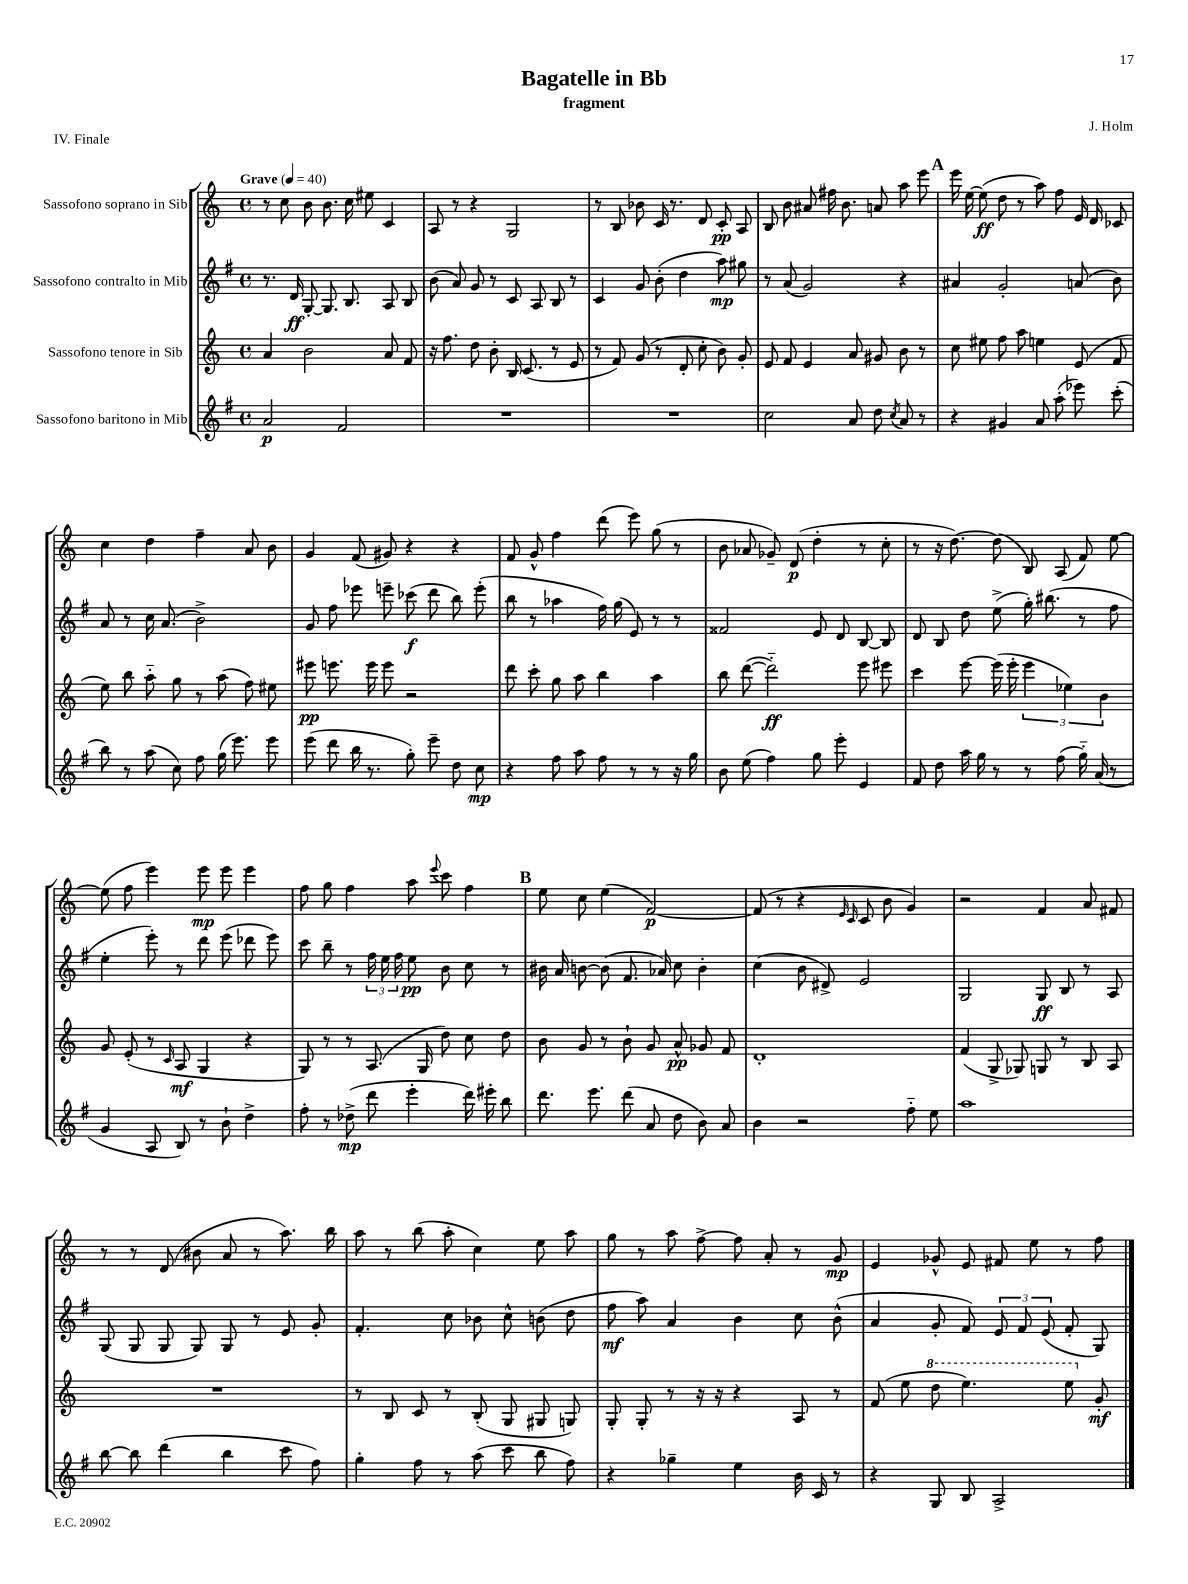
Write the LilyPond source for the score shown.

\header { title = "Bagatelle in Bb" composer = "J. Holm" subtitle = "fragment" piece = "IV. Finale" }
<<
\new StaffGroup <<
\new Staff = "s0" \with { instrumentName = "Sassofono soprano in Sib" } {
    \clef treble \key c \major \defaultTimeSignature \time 4/4 \tempo "Grave" 4 = 40
    \autoBeamOff r8 c''8 b'8 b'8. c''16 eis''8 c'4 |
    a8 r8 r4 g2 |
    r8 b8 bes'8 c'16 r8. d'8 c'8-.\pp a8 |
    b8 b'8 ais'8 fis''16 b'8. a'8 a''8 e'''8 |
    \mark \markup { \bold "A" } e'''16 e''16~ e''8\ff( d''8 r8 a''8) f''8 e'16 d'16 ces'8 |
    c''4 d''4 f''4-- a'8 b'8 |
    g'4 f'8( gis'8) r4 r4 |
    f'8 g'8-^ f''4 d'''8( e'''8) g''8( r8 |
    b'8 aes'8 ges'8--) d'8\p( d''4-. r8 c''8-. |
    r8 r16 d''8.~) d''8( b8) a8( f'8) e''8~ |
    e''8( f''8 e'''4) e'''8\mp e'''8 e'''4 |
    f''8 g''8 f''4 a''8 \appoggiatura { e'''8 } c'''8 f''4 |
    \mark \markup { \bold "B" } e''8 c''8 e''4( f'2~\p) |
    f'8( r8 r4 \grace { e'16 c'16 } c'8 b'8 g'4) |
    r2 f'4 a'8 fis'8 |
    r8 r8 d'8( bis'8 a'8 r8 a''8.) b''16 |
    a''8 r8 b''8( a''8-. c''4) e''8 a''8 |
    g''8 r8 a''8 f''8~-> f''8 a'8-. r8 g'8\mp |
    e'4 ges'8-^ e'8 fis'8 e''8 r8 f''8 \bar "|." |
}
\new Staff = "s1" \with { instrumentName = "Sassofono contralto in Mib" } {
    \clef treble \key g \major \defaultTimeSignature \time 4/4
    \autoBeamOff r8. d'16\ff g8~-. g8. b8. a8 b8 |
    b'8( a'8) g'8 r8 c'8 a8 b8 r8 |
    c'4 g'8 b'8-.( d''4 a''8\mp) gis''8 |
    r8 a'8( g'2) r4 |
    \mark \markup { \bold "A" } ais'4 g'2-. a'8( b'8) |
    a'8 r8 c''16 a'8.( b'2->) |
    g'8 fis''8 ees'''8 e'''8-- ces'''8\f( d'''8 b''8) e'''8-.( |
    b''8 r8 aes''4 fis''16) g''16( e'8) r8 r8 |
    fisis'2 e'8 d'8 b8~ b8 |
    d'8 b8 d''8 e''8->( g''16-.) bis''8.( r8 fis''8 |
    e''4-. e'''8-.) r8 d'''8 e'''8( des'''8 e'''8) |
    c'''8 b''8-- r8 \tuplet 3/2 { fis''16 e''16 fis''16 } e''8\pp b'8 c''8 r8 |
    \mark \markup { \bold "B" } bis'16 a'16 b'8~ b'8( fis'8. aes'16) c''8 b'4-. |
    c''4( b'8 dis'8->) e'2 |
    g2 g8\ff b8 r8 a8 |
    g8( g8 g8 g8) g8 r8 e'8 g'8-. |
    fis'4.-. c''8 bes'8 c''8-^ b'8( d''8 |
    fis''8\mf a''8) a'4 b'4 c''8 b'8-^( |
    a'4 g'8-. fis'8) \tuplet 3/2 { e'8 fis'8 e'8( } fis'8-. g8) \bar "|." |
}
\new Staff = "s2" \with { instrumentName = "Sassofono tenore in Sib" } {
    \clef treble \key c \major \defaultTimeSignature \time 4/4
    \autoBeamOff a'4 b'2 a'8 f'8 |
    r16 f''8. d''8 b'8-. b16 c'8.( r8 e'8 |
    r8 f'8) g'8( r8 d'8-. c''8-. b'8) g'8-. |
    e'8 f'8 e'4 a'8 gis'8 b'8 r8 |
    \mark \markup { \bold "A" } c''8 eis''8 f''8 a''8 e''4 e'8( f'8 |
    e''8) b''8 a''8-_ g''8 r8 a''8( f''8) eis''8 |
    eis'''8\pp e'''8. e'''16 e'''8 r2 |
    d'''8 c'''8-. g''8 a''8 b''4 a''4 |
    b''8 d'''8~( d'''2-_\ff) e'''8 eis'''8 |
    c'''4 e'''8~ e'''16( e'''16-. \tuplet 3/2 { e'''4 ees''4) b'4 } |
    g'8 e'8-.( r8 \grace { c'16 } a8\mf g4 r4 |
    g8) r8 r8 a8.( g16 d''8) c''8 d''8 |
    \mark \markup { \bold "B" } b'8 g'8 r8 b'8-! g'8 a'8-^\pp ges'8 f'8 |
    d'1-. |
    f'4( g8-> ges8) g8 r8 b8 a8 |
    R1 |
    r8 b8 c'8 r8 b8-.( g8 gis8 g8) |
    g8-. g8-. r8 r16 r16 r4 a8 r8 |
    f'8( e''8 \ottava #1 d'''8 e'''4.) e'''8 \ottava #0 g'8-.\mf \bar "|." |
}
\new Staff = "s3" \with { instrumentName = "Sassofono baritono in Mib" } {
    \clef treble \key g \major \defaultTimeSignature \time 4/4
    \autoBeamOff a'2\p fis'2 |
    R1 |
    R1 |
    c''2 a'8 d''8 \acciaccatura { c''8 } a'8 r8 |
    \mark \markup { \bold "A" } r4 gis'4 a'8 a''8-.( ees'''8) c'''8-.( |
    b''8) r8 a''8( c''8) fis''8 g''16( e'''8.) e'''8 |
    e'''8( d'''8 b''16 r8. g''8-.) e'''8-- d''8 c''8\mp |
    r4 fis''8 a''8 fis''8 r8 r8 r16 g''16 |
    b'8 e''8( fis''4) g''8 e'''8-. e'4 |
    fis'8 d''8 a''16 g''16 r8 r8 fis''8( g''16-_) a'16( r8 |
    g'4 a8 b8) r8 b'8-! d''4-> |
    fis''8-. r8 des''8->\mp( d'''8 e'''4-. d'''16) eis'''16-. b''8 |
    \mark \markup { \bold "B" } d'''8. e'''8. d'''8( a'8 d''8 b'8) a'8 |
    b'4 r2 fis''8-_ e''8 |
    a''1 |
    b''8~ b''8 d'''4( b''4 c'''8 fis''8) |
    g''4-. fis''8 r8 a''8( c'''8 b''8 fis''8) |
    r4 ges''4-- e''4 b'16 c'16 r8 |
    r4 g8 b8 a2-> \bar "|." |
}
>>
>>
\layout { \context { \Score \remove "Bar_number_engraver" } }
